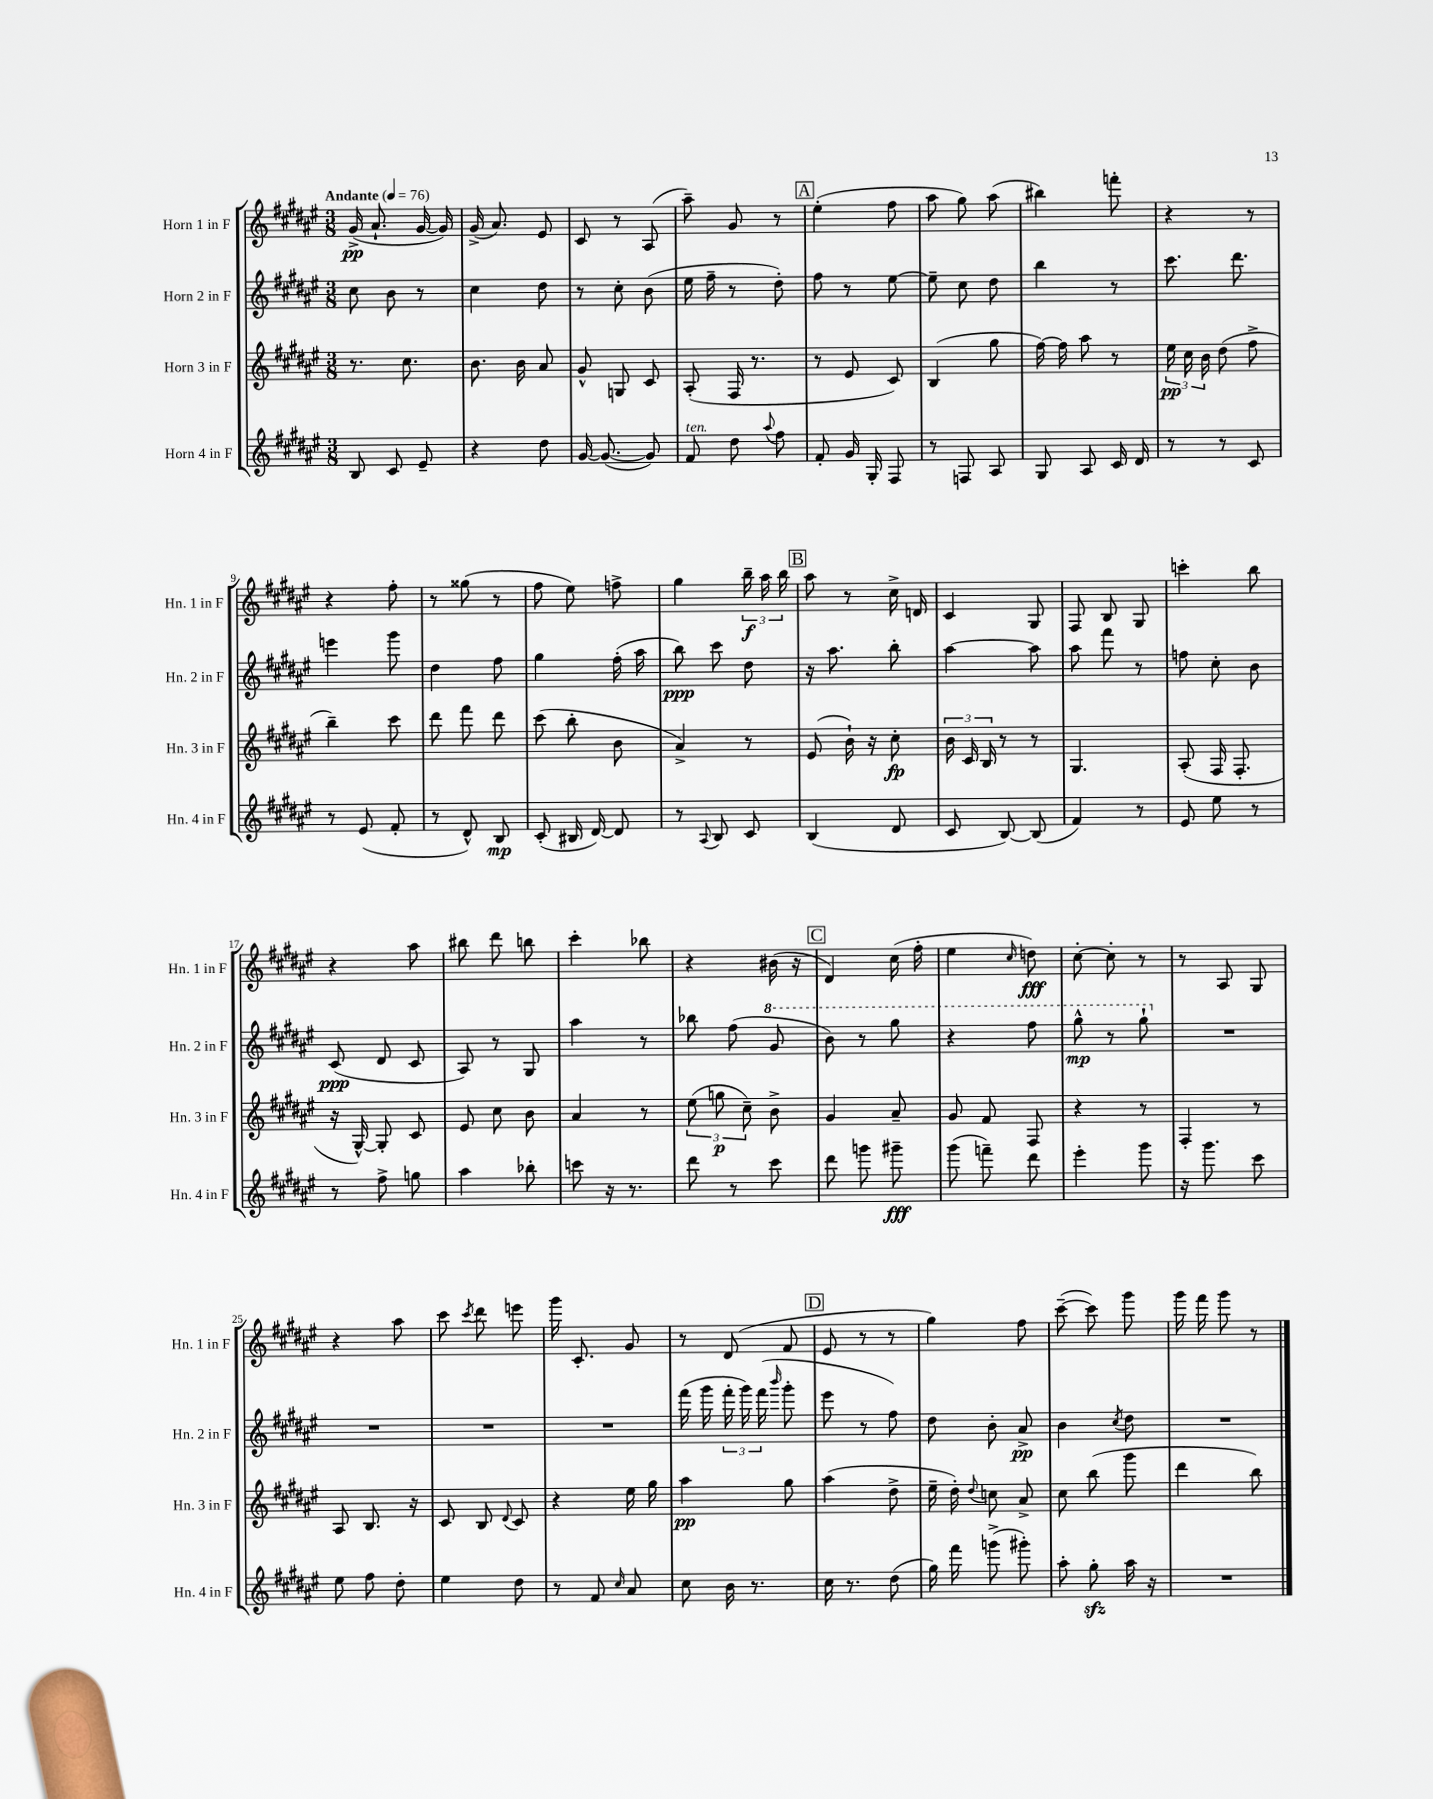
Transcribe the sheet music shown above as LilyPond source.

<<
\new StaffGroup <<
\new Staff = "s0" \with { instrumentName = "Horn 1 in F" shortInstrumentName = "Hn. 1 in F" } {
    \clef treble \key fis \major \numericTimeSignature \time 3/8 \tempo "Andante" 4 = 76
    \autoBeamOff gis'16->\pp( ais'8.-! gis'16~ gis'16) |
    gis'16->( ais'8.) eis'8 |
    cis'8 r8 ais8( |
    ais''8--) gis'8 r8 |
    \mark \markup { \box "A" } eis''4-.( fis''8 |
    ais''8 gis''8) ais''8( |
    bis''4) f'''8-. |
    r4 r8 |
    r4 fis''8-. |
    r8 gisis''8( r8 |
    fis''8 eis''8) f''8-> |
    gis''4 \tuplet 3/2 { b''16--\f ais''16 b''16 } |
    \mark \markup { \box "B" } ais''8 r8 cis''16-> d'16 |
    cis'4 gis8 |
    fis8 b8 gis8 |
    c'''4-. b''8 |
    r4 ais''8 |
    bis''8 dis'''8 b''8 |
    cis'''4-. bes''8 |
    r4 bis'16( r16 |
    \mark \markup { \box "C" } dis'4) cis''16( fis''16-. |
    eis''4 \grace { cis''16 } d''8\fff) |
    cis''8~-. cis''8-. r8 |
    r8 ais8 gis8 |
    r4 ais''8 |
    cis'''8 \acciaccatura { cis'''8 } dis'''8 e'''8 |
    gis'''16 cis'8.-. gis'8 |
    r8 dis'8( fis'8 |
    \mark \markup { \box "D" } eis'8 r8 r8 |
    gis''4) fis''8 |
    cis'''8~--( cis'''8) gis'''8 |
    gis'''16 fis'''16 gis'''8 r8 \bar "|." |
}
\new Staff = "s1" \with { instrumentName = "Horn 2 in F" shortInstrumentName = "Hn. 2 in F" } {
    \clef treble \key fis \major \numericTimeSignature \time 3/8
    \autoBeamOff cis''8 b'8 r8 |
    cis''4 dis''8 |
    r8 cis''8-. b'8( |
    eis''16 fis''16-- r8 dis''8-.) |
    \mark \markup { \box "A" } fis''8 r8 eis''8~ |
    eis''8-- cis''8 dis''8 |
    b''4 r8 |
    cis'''8. dis'''8. |
    e'''4 gis'''8 |
    dis''4 fis''8 |
    gis''4 fis''16-.( ais''16 |
    b''8\ppp) cis'''8 dis''8 |
    \mark \markup { \box "B" } r16 ais''8. b''8-. |
    ais''4~ ais''8 |
    ais''8 fis'''8 r8 |
    f''8 cis''8-. b'8 |
    cis'8\ppp( dis'8 cis'8 |
    ais8) r8 gis8 |
    ais''4 r8 |
    bes''8 fis''8( \ottava #1 gis''8 |
    \mark \markup { \box "C" } b''8) r8 gis'''8 |
    r4 fis'''8 |
    gis'''8-^\mp r8 gis'''8-! \ottava #0 |
    R4. |
    R4. |
    R4. |
    R4. |
    fis'''16( gis'''16 \tuplet 3/2 { fis'''16-. gis'''16) fis'''16( } \grace { b'''16 } gis'''8-. |
    \mark \markup { \box "D" } eis'''8 r8 fis''8) |
    dis''8 b'8-. ais'8->\pp |
    b'4 \acciaccatura { cis''8 } dis''8 |
    R4. \bar "|." |
}
\new Staff = "s2" \with { instrumentName = "Horn 3 in F" shortInstrumentName = "Hn. 3 in F" } {
    \clef treble \key fis \major \numericTimeSignature \time 3/8
    \autoBeamOff r8. cis''8. |
    b'8. b'16 ais'8 |
    gis'8-^ g8 cis'8 |
    ais8-.( fis16 r8. |
    \mark \markup { \box "A" } r8 eis'8 cis'8) |
    b4( gis''8 |
    fis''16~) fis''16 ais''8 r8 |
    \tuplet 3/2 { eis''16\pp cis''16 b'16 } dis''8( fis''8-> |
    b''4--) cis'''8 |
    dis'''8 fis'''8 dis'''8 |
    cis'''8( b''8-. b'8 |
    ais'4->) r8 |
    \mark \markup { \box "B" } eis'8( b'16-!) r16 cis''8-.\fp |
    \tuplet 3/2 { b'16 cis'16 b16 } r8 r8 |
    gis4. |
    ais8-.( fis16 fis8.-. |
    r16 gis16~-^) gis8-. cis'8 |
    eis'8 cis''8 b'8 |
    ais'4 r8 |
    \tuplet 3/2 { eis''8( g''8\p cis''8--) } b'8-> |
    \mark \markup { \box "C" } gis'4 ais'8-- |
    gis'8 fis'8 fis8 |
    r4 r8 |
    fis4-. r8 |
    ais8 b8. r16 |
    cis'8 b8 \appoggiatura { dis'8 } cis'8 |
    r4 eis''16 gis''16 |
    ais''4\pp gis''8 |
    \mark \markup { \box "D" } ais''4( dis''8-> |
    eis''16-- dis''16-.) \appoggiatura { dis''8 } c''8 ais'8-> |
    cis''8 b''8( gis'''8 |
    dis'''4 b''8) \bar "|." |
}
\new Staff = "s3" \with { instrumentName = "Horn 4 in F" shortInstrumentName = "Hn. 4 in F" } {
    \clef treble \key fis \major \numericTimeSignature \time 3/8
    \autoBeamOff b8 cis'8 eis'8-- |
    r4 dis''8 |
    gis'16~ gis'8.~( gis'8) |
    fis'8^\markup { \italic "ten." } dis''8 \appoggiatura { ais''8 } fis''8 |
    \mark \markup { \box "A" } fis'8-. gis'16 gis16-. fis8 |
    r8 f8 ais8 |
    gis8 ais8 cis'16 dis'16 |
    r8 r8 cis'8 |
    r8 eis'8( fis'8-. |
    r8 dis'8-^) b8\mp |
    cis'8-.( bis16 dis'16~) dis'8 |
    r8 \appoggiatura { ais8 } b8 cis'8 |
    \mark \markup { \box "B" } b4( dis'8 |
    cis'8 b8~) b8( |
    fis'4) r8 |
    eis'8 eis''8 r8 |
    r8 fis''8-> g''8 |
    ais''4 bes''8-. |
    c'''8 r16 r8. |
    dis'''8 r8 cis'''8 |
    \mark \markup { \box "C" } dis'''8 g'''8 gis'''8--\fff |
    gis'''8( f'''8--) dis'''8 |
    eis'''4-. gis'''8 |
    r16 gis'''8. cis'''8 |
    eis''8 fis''8 dis''8-. |
    eis''4 dis''8 |
    r8 fis'8 \grace { cis''16 } ais'8 |
    cis''8 b'16 r8. |
    \mark \markup { \box "D" } cis''16 r8. dis''8( |
    gis''16) fis'''16 g'''8->( gis'''8-.) |
    ais''8-. gis''8-.\sfz ais''16 r16 |
    R4. \bar "|." |
}
>>
>>
